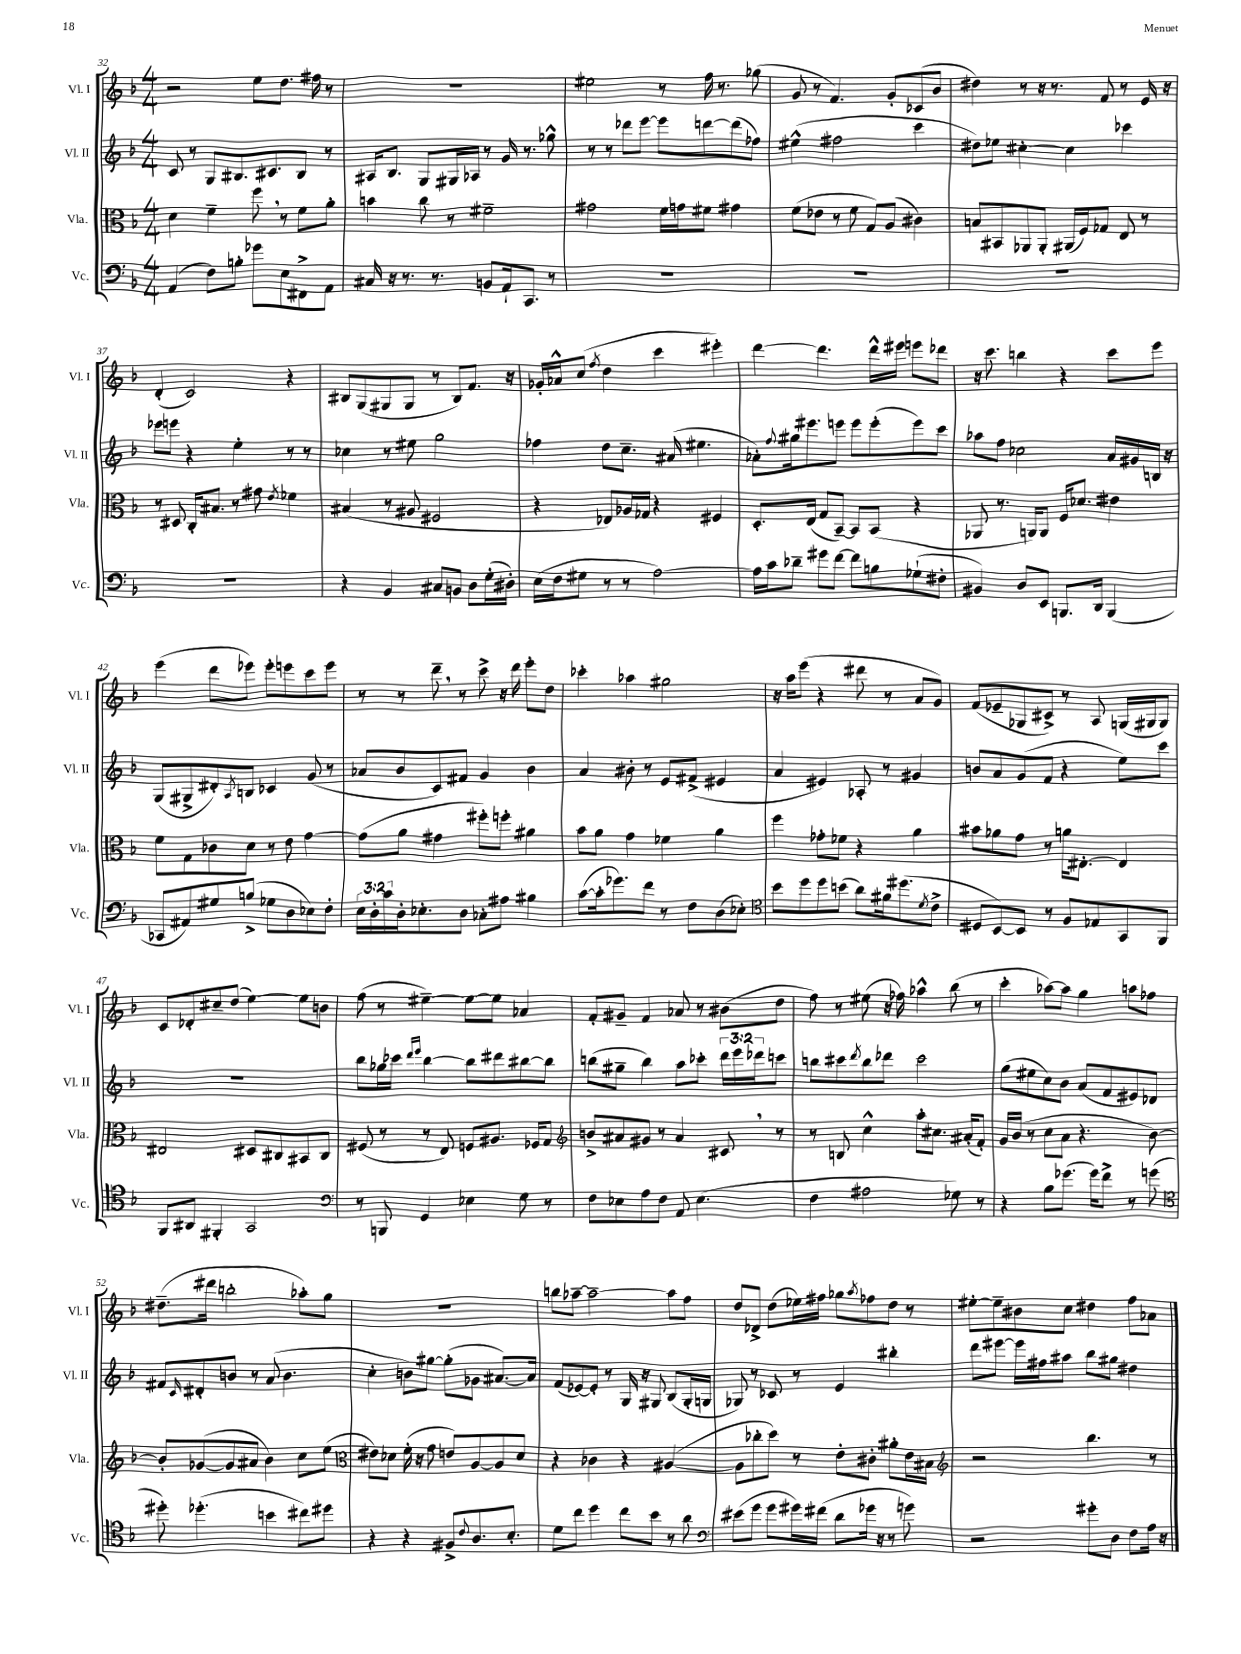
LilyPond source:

<<
\new StaffGroup <<
\new Staff = "s0" \with { instrumentName = "Vl. I" shortInstrumentName = "Vl. I" } {
    \clef treble \key f \major \numericTimeSignature \time 4/4
    r2 e''8 d''8. fis''16 r8 |
    R1 |
    eis''2 r8 f''16 r8. ges''8( |
    g'8 r8 f'4.) g'8-. ces'8( bes'8 |
    dis''4) r8 r16 r8. f'8 r8 e'16 r16 |
    d'4-.( c'2) r4 |
    bis8 g8( gis8 gis8 r8 bis8) f'8. r16 |
    ges'16-. aes'16-^ c''8( \acciaccatura { f''8 } d''4 c'''4 eis'''4-.) |
    d'''4~ d'''4. d'''16-^ eis'''16 e'''8 des'''8 |
    r16 c'''8. b''4 r4 c'''8 e'''8 |
    e'''4( d'''8 ees'''8) ees'''8-. e'''8 c'''8 e'''8 |
    r8 r8 d'''8-- \breathe r8 c'''8-> r16 d'''16 e'''8-. d''8 |
    ces'''4-. aes''4 gis''2 |
    r16 a''16 e'''8( r4 dis'''8 r8 a'8 g'8) |
    f'8( ees'8-- ges8 cis'8->) r8 a8 g16( gis16 gis8) |
    c'8 des'8-. cis''8-- d''8( e''4~) e''8 b'8 |
    f''8( r8 eis''4~--) eis''8~ eis''8 aes'4 |
    f'8-. gis'8-- f'4 aes'8 r8 bis'8( d''8 |
    f''8) r8 eis''8( r16 fes''16) aes''4-^ bes''8( r8 |
    c'''4-. aes''8~) aes''8 g''4 a''8 fes''8 |
    dis''8.--( dis'''16 b''2-. aes''8-.) g''8 |
    R1 |
    b''8 aes''8~-- aes''2~-- aes''8 f''8 |
    d''8 des'8-> d''8( ees''16) fis''16 ges''8 \acciaccatura { a''8 } fes''8 d''8 r8 |
    eis''8~-. eis''8-- bis'8 c''8 dis''4 f''8 aes'8 \bar "|." |
}
\new Staff = "s1" \with { instrumentName = "Vl. II" shortInstrumentName = "Vl. II" } {
    \clef treble \key f \major \numericTimeSignature \time 4/4 \override Staff.TupletNumber.text = #tuplet-number::calc-fraction-text
    c'8 r8 g8 bis8. cis'8. bis8 r8 |
    ais16 bes8. g8 gis16 aes16 r8 g'16 r8. ges''8-^ |
    r8 r8 des'''8 e'''8~ e'''8 d'''8~ d'''8( fes''8) |
    eis''4-^( fis''2 c'''4 |
    dis''8) ees''8 cis''4~-. cis''4 ces'''4 |
    ees'''8 e'''8 r4 e''4-. r8 r8 |
    ces''4 r8 eis''8 g''2 |
    fes''4 d''8 c''8.-- ais'16( eis''4. |
    aes'8-.) \appoggiatura { f''8 } gis''16 eis'''8. e'''8 e'''8 e'''8-.( e'''8) c'''8 |
    aes''8 f''8 ces''2 a'16 gis'16 b16 r16 |
    g8( gis8-> dis'8-.) \acciaccatura { a8 } b8 ces'4 g'8( r8 |
    aes'8 bes'8 c'8) fis'8 g'4 bes'4 |
    a'4 bis'8-. r8 e'8 fis'8->( eis'4 |
    a'4 eis'4) aes8-. r8 gis'4 |
    b'8 a'8 g'8( f'8 r4 e''8) c'''8 |
    R1 |
    bes''8 ges''16 ces'''16 \grace { d'''16 e'''16 } bes''4~ bes''8 dis'''8 bis''8~ bis''8 |
    b''8( gis''8-- b''4) a''8 ces'''8-. \tuplet 3/2 { d'''16 e'''16 des'''16 } c'''8 |
    b''8 cis'''8 \acciaccatura { d'''8 } b''8 des'''8 cis'''2 |
    g''8( eis''8 c''8) bes'8 a'8( f'8 eis'8) des'8 |
    fis'8 \grace { c'16 } dis'8-. b'8 r8 a'8( b'4. |
    c''4-. b'8) gis''8~ gis''8-.( ges'8 ais'8.~) ais'16 |
    f'8( ees'8~) ees'8-. r8 g16 r16 gis8 bes8( gis16-. g16 |
    ges8) r8 ces'8 r8 e'4 bis''4-. |
    d'''8 eis'''8~ eis'''16 fis''16 ais''8 bes''8 gis''8 dis''4 \bar "|." |
}
\new Staff = "s2" \with { instrumentName = "Vla." shortInstrumentName = "Vla." } {
    \clef alto \key f \major \numericTimeSignature \time 4/4
    d'4 f'4-- f''8 \breathe r8 f'8 a'8-. |
    b'4 c''8 r8 fis'2-- |
    gis'2 f'16 g'16 fis'8 gis'4 |
    f'8( ees'8 r8 f'8 g8) a8( cis'4) |
    b8 bis,8 aes,8 aes,8-. ais,16( f16) ges8 e8 r8 |
    r8 dis8 c16-. bis8. r8 gis'8 \acciaccatura { e'8 } fes'4 |
    bis4( r8 ais8 fis2 |
    r4 ees8) aes16 ges16 r4 fis4 |
    d8.-. e16( g8 bes,8~--) bes,8 bes,8( r4 |
    aes,8 r8. a,16) a,8 f16 des'8. eis'4 |
    f'8 g8 ces'8 d'8 r8 e'8 g'4~ |
    g'8( a'8 gis'4 fis''8-.) f''8-. ais'4 |
    bes'8 a'8 g'4 fes'4 a'4 |
    f''4 ges'8-. fes'8 r4 a'4 |
    bis'8 aes'8 g'8 r8 a'16 eis8.~-. eis4 |
    eis2 dis8 cis8 bis,8 cis8 |
    fis8( r8 r8 e8) f8 ais8. fes16 g8 |
    \clef treble b'8-> ais'8 gis'8 r8 ais'4 cis'8 \breathe r8 |
    r8 b8 c''4-^ a''8-. cis''8. ais'16-.( f'8-.) |
    g'16 bes'16( r8 c''8 a'8 r4. bes'8~) |
    bes'8-. ges'8~( ges'8 ais'8 bes'4) c''8 e''8( |
    \clef alto eis'8) des'8 f'16-.( r16 g'8 e'8) a8~ a8 des'8 |
    r4 ces'4 r4 ais4~( |
    ais8 ces''8-. d''8) r8 e'8-. cis'8-. ais'8-. e'16 bis16 |
    \clef treble r2 bes''4. r8 \bar "|." |
}
\new Staff = "s3" \with { instrumentName = "Vc." shortInstrumentName = "Vc." } {
    \clef bass \key f \major \numericTimeSignature \time 4/4 \override Staff.TupletNumber.text = #tuplet-number::calc-fraction-text
    a,4( f8) b8-. ges'8 e8 fis,8-> a,8 |
    cis16 r16 r8. r8. b,8 a,16-! c,8. r8 |
    R1 |
    R1 |
    R1 |
    R1 |
    r4 bes,4 cis8 b,8 d8 g16-.( dis16-.) |
    e16( f16 gis8 r8 r8 a2~) |
    a16 c'16 des'8-- gis'8 f'8~ f'8 b8 ges8-!( fis8-. |
    bis,4) d8 e,8 b,,8. d,16 b,,4( |
    ces,8 ais,8) gis8 b8->( ges8 d8 ees8) f8-. |
    \tuplet 3/2 { e16 d16-. c'16 } d16-. ees8.-. d8 ces8-. ais8 bis4 |
    c'8~( c'16-. ges'8.) f'8 r8 f8 d8( ees8-.) |
    \clef tenor bes'8 d''8 d''8 b'8( a'8) fis'16 dis''8.( \acciaccatura { d'8 } c'8-> |
    dis8 bes,8~) bes,8 r8 f8 ees8 g,8 f,8 |
    f,8 ais,8 fis,4-. g,2 |
    \clef bass r8 b,,8 g,4 ees4 g8 r8 |
    f8 ees8 a8 f8 a,8 ees4.( |
    f4 ais2 ges8) r8 |
    r4 bes8 ges'8.( ges'16) f'8-> r8 g'8( |
    \clef tenor dis''8-.) des''4.-.( b'4 cis''8) dis''8 |
    r4 r4 fis8-> \appoggiatura { c'8 } a8. bes8.-. |
    d'8 c''8 d''4 c''8 bes'8 r8 a'8 |
    \clef bass eis'8( g'8 g'8 gis'16) fis'16( d'8 ges'16 r16 r8 g'8) |
    r2 gis'8-. d8 f8 a16 r16 \bar "|." |
}
>>
>>
\layout { \context { \Score currentBarNumber = #32 } }
